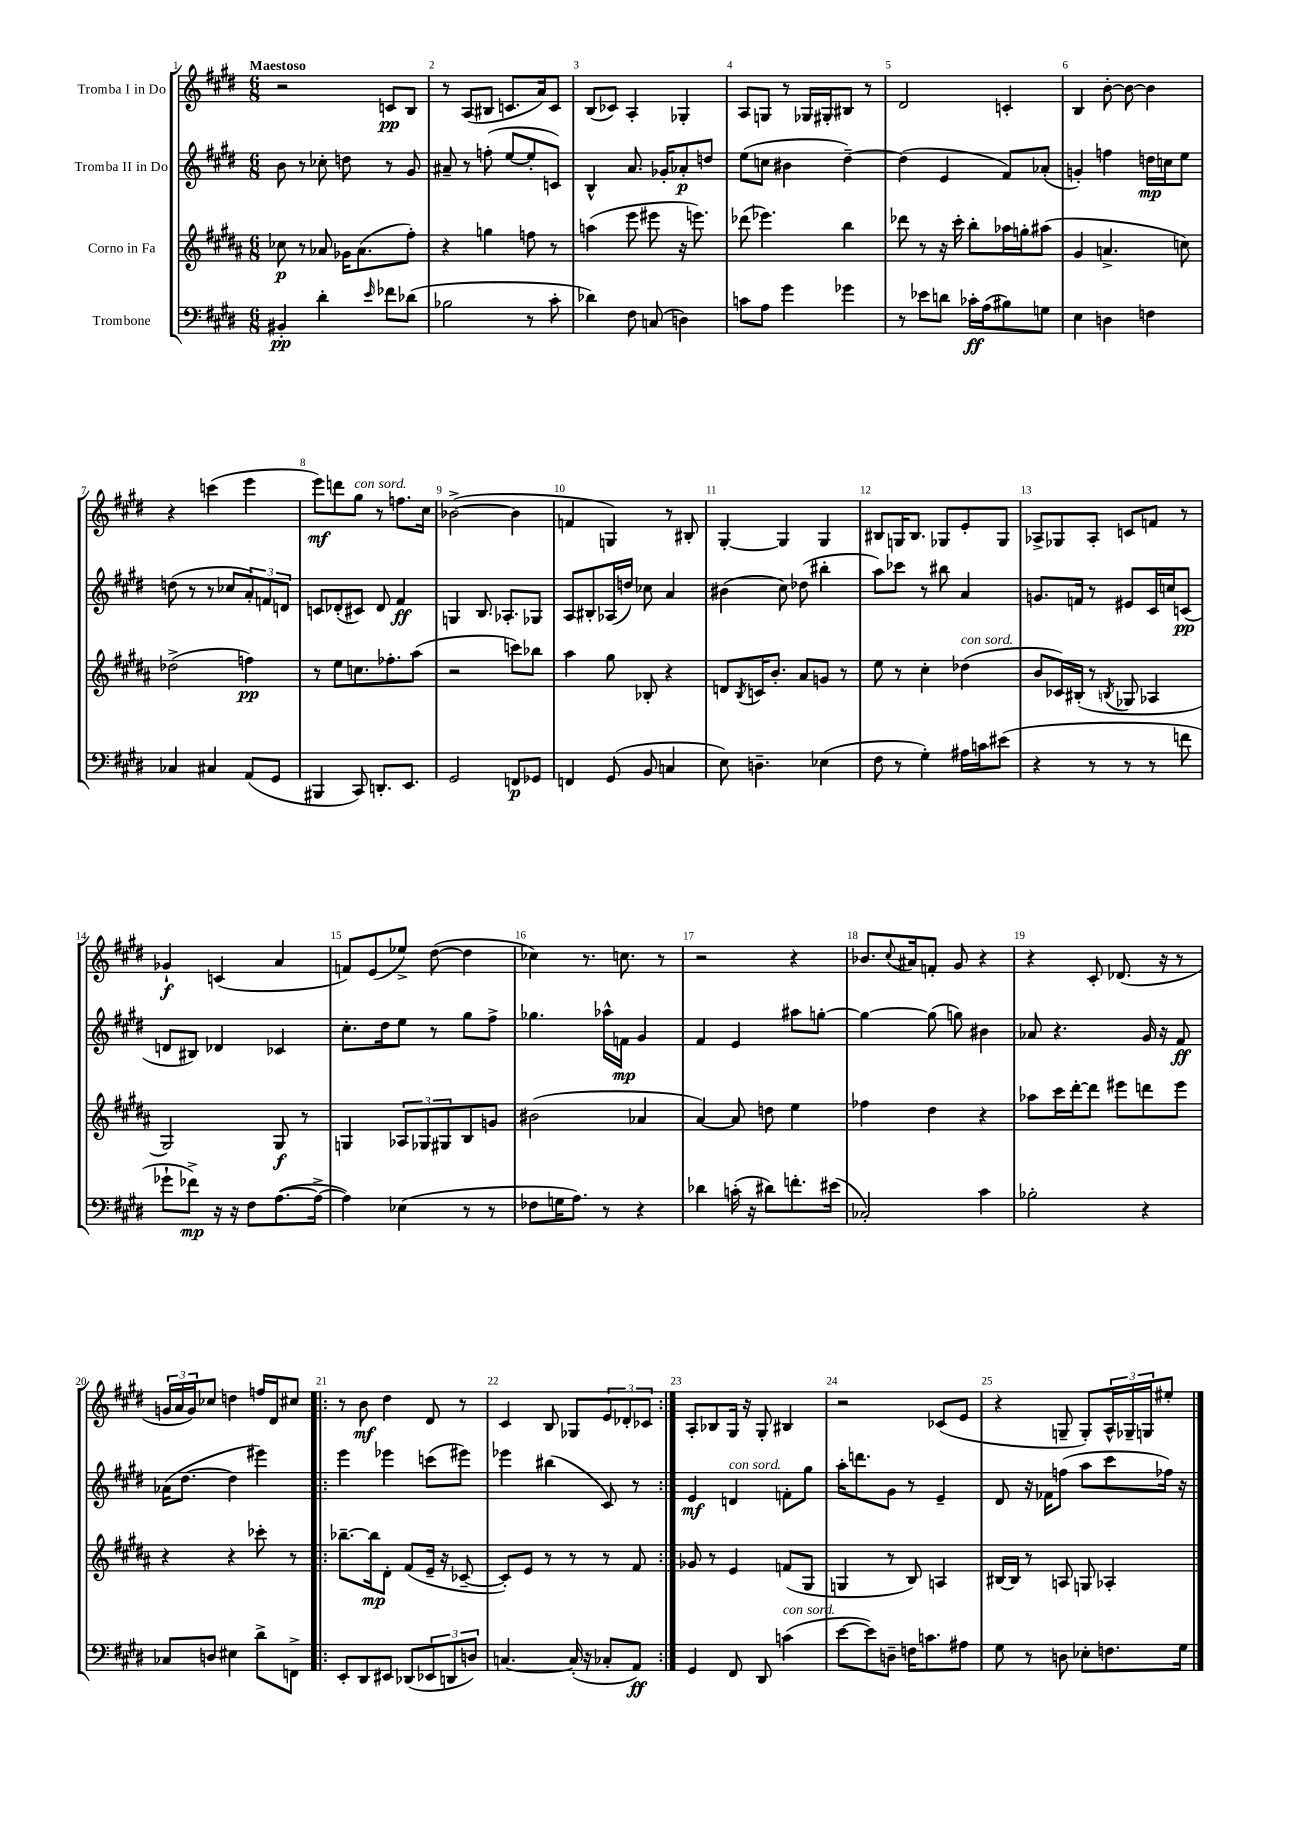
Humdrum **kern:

**kern	**kern	**kern	**kern
*staff4	*staff3	*staff2	*staff1
*clefF4	*clefG2	*clefG2	*clefG2
*k[f#c#g#d#]	*k[f#c#g#d#a#]	*k[f#c#g#d#]	*k[f#c#g#d#]
*M6/8	*M6/8	*M6/8	*M6/8
4BB#'/	8cc-\	8b\	2r
.	8r	8r	.
4d#'\	8a-/	8cc-'\	.
.	16g-\LK	8dd\	.
.	(8.a-\	.	.
16qqe/	.	.	.
8f-\L	.	8r	8c/L
(8d-\J	8ff#'\J)	8g#/	8B/J
=	=	=	=
2B-\	4r	8a#~/	8r
.	.	8r	(8A/L
.	4gg\	(8ff'\	8B#/J
.	.	[8ee/L	8.c/L
8r	8ff\	8ee'/]	.
.	.	.	16a/k)
8c#'\	8r	8c/J)	8c/J
=	=	=	=
4d-\)	(4aa\	4B^^/	(8B/L
.	.	.	8c-/J)
8F#\	8eee\	8.a/	4A'/
(8C/	8eee#\	.	.
.	.	16g-'/LK	.
4D\)	16r	8a-'/	4G-'/
.	8.eee\)	.	.
.	.	8dd/J	.
=	=	=	=
8c\L	(8ddd-\	(8ee\L	8A/L
8A\J	4.eee-\)	8cc\J	8G/J
4g#\	.	4b#\	8r
.	.	.	16G-/LL
.	.	.	16G#'/J
4g-\	4bb\	[4dd#~\)	8B#/J
.	.	.	8r
=	=	=	=
8r	8ddd-\	(4dd#\]	2d#/
8e-\L	8r	.	.
8d\J	16r	4e/	.
.	16ccc#'\	.	.
16c-'\LL	8bb'\L	.	.
(16A\J	.	.	.
8B#\)	16aa-\L	8f#/L)	4c'/
.	16gg'\J	.	.
8G\J	(8aa#\J	(8a-'/J	.
=	=	=	=
4E\	4g#/	4g'/)	4B/
4D\	4.a^/	4ff\	[8b'\
.	.	.	8b\_
4F\	.	16dd\LL	4b\]
.	.	16cc\J	.
.	8cc\)	8ee\J	.
=	=	=	=
4C-/	(2dd-^\	(8dd\	4r
.	.	8r	.
4C#/	.	8r	(4ccc\
.	.	8cc-/L	.
(8AA/L	4ff\)	12a'/)	4eee\
.	.	12f/	.
8GG#/J	.	.	.
.	.	12d/J	.
=	=	=	=
4BBB#/	8r	8c/L	8eee\L)
.	8ee\L	(8d-'/	8ddd\
8CC#/)	8.cc\	8c#/J)	8gg#\J
8.DD'/L	.	8d-/	8r
.	8.ff-'\	.	.
.	.	4f#/	8.ff\L
8.EE/J	.	.	.
.	(8aa#\J	.	.
.	.	.	16cc#\Jk
=	=	=	=
2GG#/	2r	4G/	([2b-^\
.	.	8.B/	.
.	.	8.A-'/L	.
8FF/L	8ccc\L)	.	4b-\]
8GG-/J	8bb-\J	8G-/J	.
=	=	=	=
4FF/	4aa#\	8A/L	4f/
.	.	8B#'/	.
(8GG#/	8gg#\	(16A-/L	4G/)
.	.	16dd/JJ)	.
8BB/	8B-'/	8cc-\	.
4C/	4r	4a/	8r
.	.	.	8B#'/
=	=	=	=
8E\)	8d/L	(4b#\	[4G#'/
.	8qB/	.	.
4.D~\	16c/K	.	.
.	8.b'/J	.	.
.	.	8cc#\)	4G#/]
.	8a#/L	(8dd-\	.
(4E-\	8g/J	4bb#'\	4G#/
.	8r	.	.
=	=	=	=
8F#\	8ee\	8aa\L)	8B#/L
8r	8r	8ccc-\J	16G/K
.	.	.	8.B#/J
4G#'\)	4cc#'\	8r	.
.	.	8bb#\	8G-/L
16A#\LL	(4dd-\	4a/	8e'/
16c\J	.	.	.
(8e#\J	.	.	8G-/J
=	=	=	=
4r	8b/L	8.g/L	8A-^/L
.	16c-/L)	.	8G-/
.	(16B#'/JJ	16f/Jk	.
8r	8r	8r	8A-'/J
.	8qB/	.	.
8r	8G-/	8e#/L	8c/L
8r	4A-/	16c#/L	8f/J
.	.	16cc/J	.
8f\	.	(8c/J	8r
=	=	=	=
8g-`\L	2G#/)	8d/L	4g-`/
8f-^\J)	.	8B#/J)	.
16r	.	4d-/	(4c/
16r	.	.	.
8F#\L	.	.	.
([8.A\	8G#/	4c-/	4a/
.	8r	.	.
16A^\_Jk	.	.	.
=	=	=	=
4A\])	4G/	8.cc#'\L	8f/L)
.	.	.	(8e/
.	.	16dd#\k	.
(4E-\	12A-/L	8ee\J	8ee-^/J)
.	12G-/	.	.
.	.	8r	([8dd#\
.	12G#/	.	.
8r	8B/	8gg#\L	4dd#\]
8r	8g/J	8ff#^\J	.
=	=	=	=
8F-\L	(2b#\	4.gg-\	4cc-\)
16G\K	.	.	.
8.A\J)	.	.	.
.	.	.	8.r
8r	.	16aa-^^\LL	.
.	.	16f\JJ	8.cc\
4r	4a-/	4g#/	.
.	.	.	8r
=	=	=	=
4d-\	[4a#/)	4f#/	2r
(16c'\	8a#/]	4e/	.
16r	.	.	.
8d#\L)	8dd\	.	.
8.f'\	4ee\	8aa#\L	4r
.	.	[8gg'\J	.
(16e#\Jk	.	.	.
=	=	=	=
2C-'/)	4ff-\	4gg\_	8.b-/L
.	.	.	8qqcc#/
.	.	.	16a#/k
.	4dd#\	(8gg\]	8f'/J
.	.	8gg\)	8g#/
4c#\	4r	4b#\	4r
=	=	=	=
2B-'\	8aa-\L	8a-/	4r
.	16ccc#\L	4.r	.
.	[16ddd#'\J	.	.
.	8ddd#\]J	.	8c#'/
.	8eee#\L	.	(8.d-/
4r	8ddd\	16g#/	.
.	.	16r	16r
.	8eee#\J	8f#/	8r
=	=	=	=
8C-/L	4r	(16a-\LK	24g/LL
.	.	.	24a/
.	.	[8.dd#\J	.
.	.	.	24g/J)
8D/J	.	.	8cc-/J
4E#\	4r	4dd#\]	4dd\
8d#^\L	8ccc-'\	4eee#\)	16ff/LL
.	.	.	16d#/J
8FF^\J	8r	.	8cc#/J
=!|:	=!|:	=!|:	=!|:
8EE'/L	[8.bb-~\L	4eee\	8r
8DD#/	.	.	8b\
.	16bb-\]k	.	.
8EE#/J	8d#'\J	4eee-\	4dd#\
(8DD-/L	(8f#/L	.	.
12EE-/	16e~/Jk	(8ccc\L	8d#/
.	16r	.	.
12DD/	.	.	.
.	[8c-~/	8eee#\J)	8r
12D/J)	.	.	.
=	=	=	=
[4.C/	8c-'/]L)	4eee-\	4c#/
.	8e/J	.	.
.	8r	(4bb#\	8B/
(16C'/]	8r	.	8G-/L
16r	.	.	.
8C-'/L	8r	8c#/)	12e/
.	.	.	12d-'/
8AA/J)	8f#/	8r	.
.	.	.	12c-/J
=:|!	=:|!	=:|!	=:|!
4GG#/	8g-/	4e/	8A'/L
.	8r	.	8B-/
8FF#/	4e/	4d/	16G#/Jk
.	.	.	16r
8DD#/	.	.	8G#'/
(4c\	(8f/L	8f'\L	4B#/
.	8G#/J	8gg#\J	.
=	=	=	=
[8e\L	4G/	16aa'\LK	2r
.	.	8.ddd\	.
8e\])	.	.	.
8D~\J	8r	8g#\J	.
16F\LK	8B/)	8r	.
8.c\	.	.	.
.	4A/	4e~/	(8c-/L
8A#\J	.	.	8e/J
=	=	=	=
8G#\	[16B#/LL	8d#/	4r
.	16B#/]JJ	.	.
8r	8r	16r	.
.	.	16f-\LK	.
8D\	8A/	(8ff\J	8G~/
8E-'\L	8G/	8aa\L	8G'/L)
8.F\	4A-'/	8ccc#\	24A^^/L
.	.	.	24G-~/
.	.	.	24G/J
.	.	16ff-\Jk)	8ee#'/J
16G#\Jk	.	16r	.
==	==	==	==
*-	*-	*-	*-
